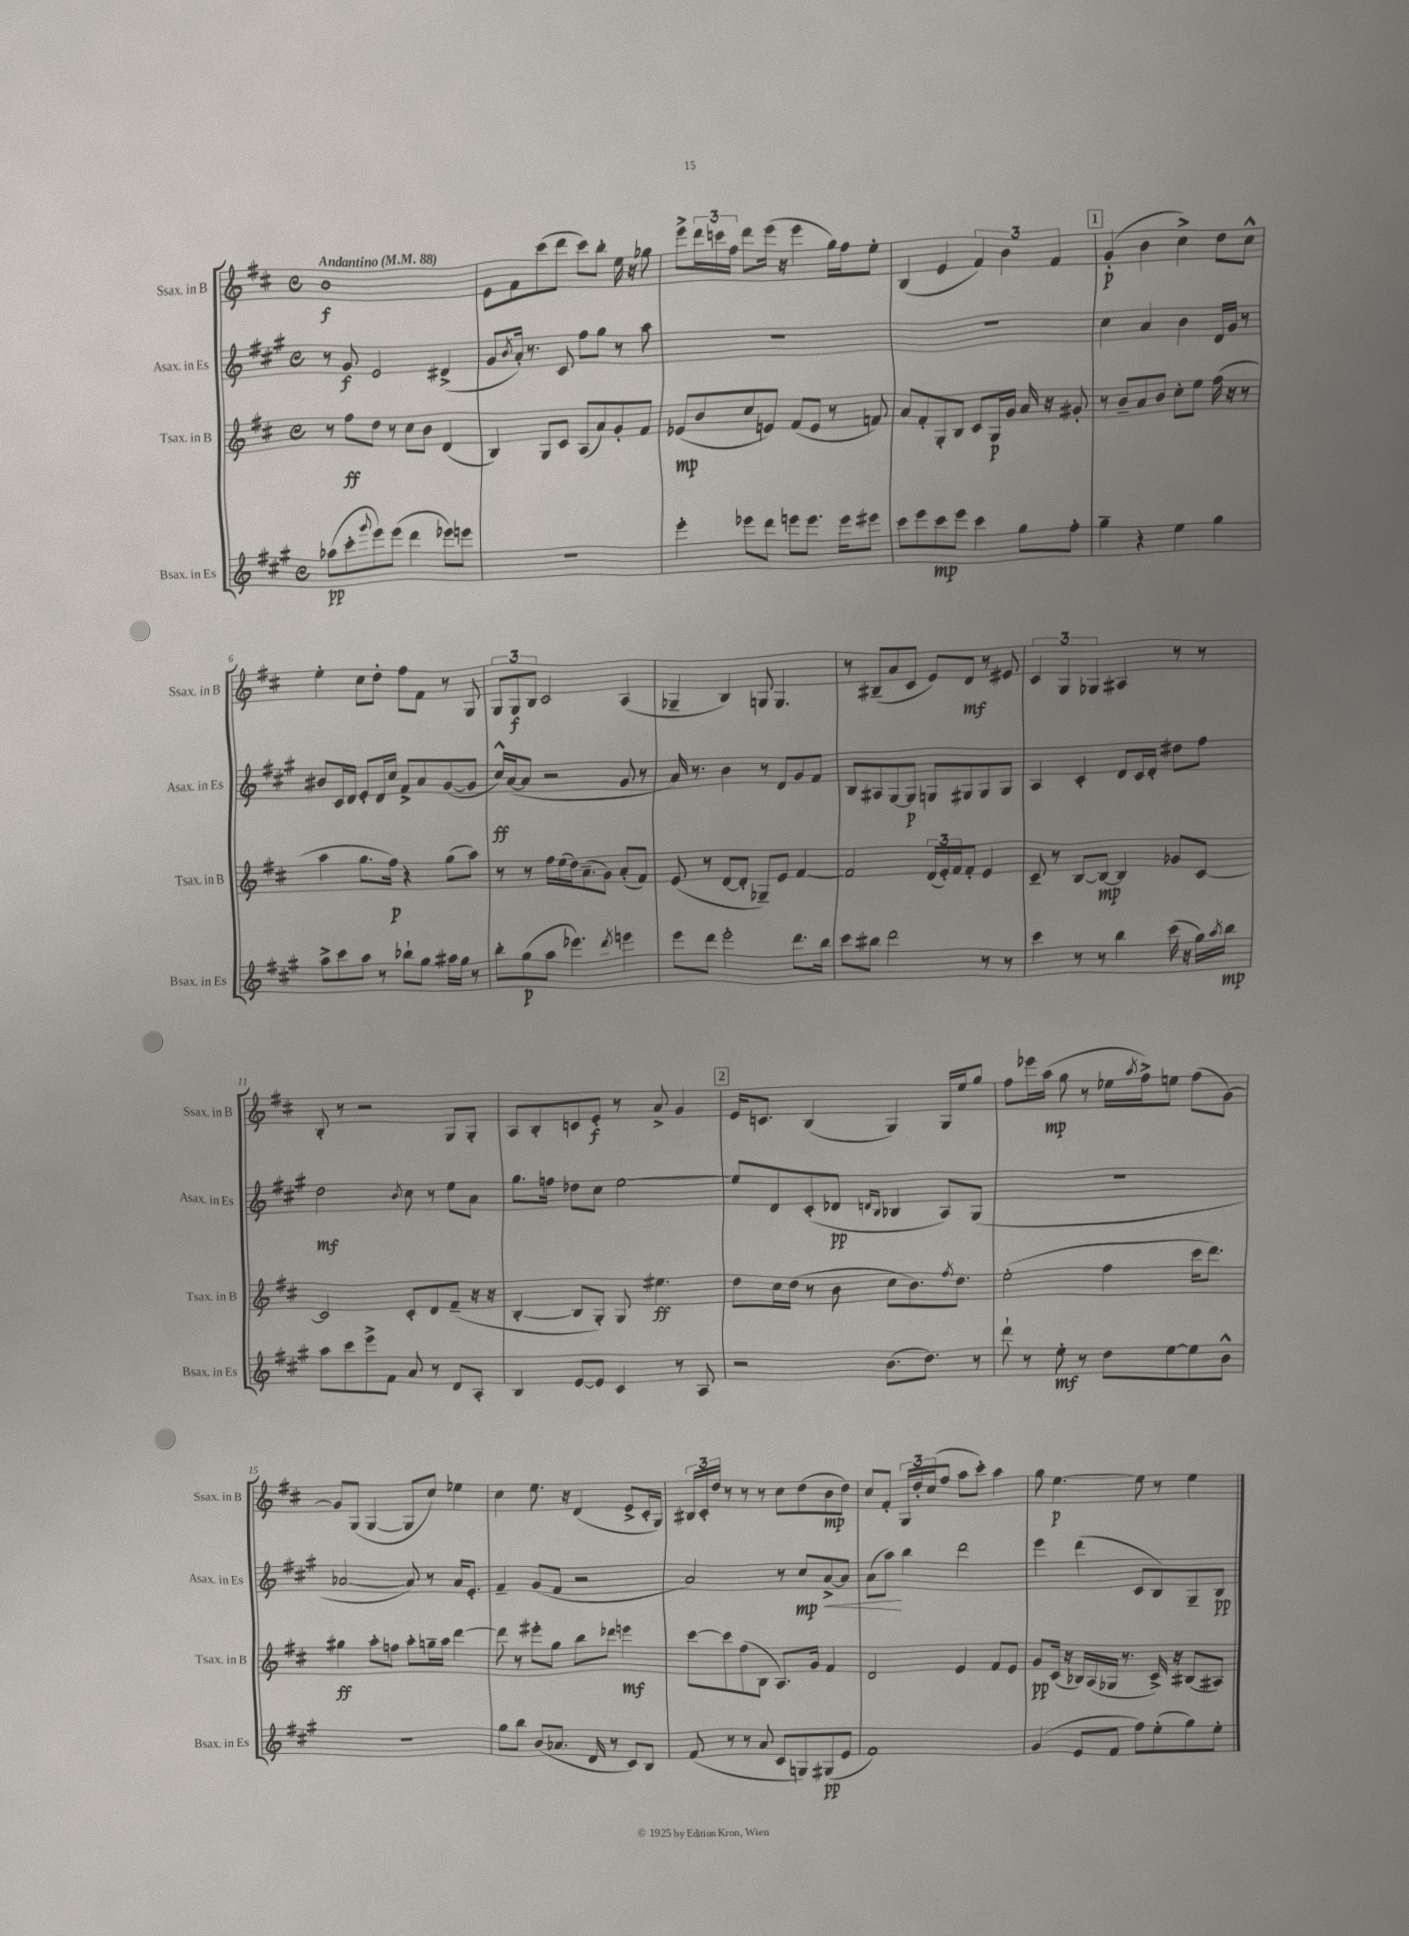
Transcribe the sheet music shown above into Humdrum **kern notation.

**kern	**kern	**kern	**kern
*staff4	*staff3	*staff2	*staff1
*clefG2	*clefG2	*clefG2	*clefG2
*k[f#c#g#]	*k[f#c#]	*k[f#c#g#]	*k[f#c#]
*M4/4	*M4/4	*M4/4	*M4/4
*met(c)	*met(c)	*met(c)	*met(c)
*MM88	*MM88	*MM88	*MM88
(8aa-\L	8r	8r	1b
8ccc#'\	8ff#\L	8g#/	.
8qqggg#/	.	.	.
8eee\)	8dd\J	2e/	.
(8eee\J	8r	.	.
4ddd\	8cc#\L	.	.
.	8b\J	.	.
8eee-\L)	(4d/	(4d#^/	.
8eee\J	.	.	.
=	=	=	=
1r	4B/)	8g#/L	8e\L
.	.	8qb/	.
.	.	16a'/Jk)	8f#\
.	.	8.r	.
.	8G/L	.	(8ccc#\
.	8c#/J	8c#/	8ddd\J
.	(8A/L	8ff#\L	8ccc#\L)
.	8a/)	8gg#\J	8bb'\J
.	8g'/	8r	16ee\
.	.	.	16r
.	8f#/J	8aa\	8gg-\
=	=	=	=
4eee'\	(8e-/L	1r	8eee^\L
.	8b/	.	24ddd\L
.	.	.	24ccc\
.	.	.	24ff#\JJ
8eee-\L	8cc#/	.	8ddd\L
8ddd\J	8e/J)	.	(16eee\Jk
.	.	.	16r
8eee\L	(8f#/L	.	4eee\
8.eee\J	8e/J	.	.
.	8r	.	16gg\LL)
16eee\LK	.	.	16ff#\J
8eee#\J	8f/)	.	8ee'\J
=	=	=	=
8ccc#\L	8a/L	1r	(4B/
8eee\	8f#'/	.	.
8ccc#\	8G'/	.	4e/
8eee\J	8B/J	.	.
4ccc#\	8c#/L	.	6f#/)
.	16G/L	.	.
.	.	.	6b\
.	16g/JJ	.	.
8gg#\L	16a/	.	.
.	16r	.	.
.	.	.	6f#/
8ff#'\J	8g#'/	.	.
=	=	=	=
4gg#~\	8r	4cc#\	(4g'/
.	8b~/L	.	.
4r	8a/	4a/	4b\
.	8b/J	.	.
4ee\	8cc#'\L	4b\	4cc#^\)
.	8ee\J	.	.
4gg#\	(16ff#\	16d/LL	8dd\L
.	16r	16g#/JJ	.
.	8r	8r	8cc#^^\J
=	=	=	=
8aa^\L	4aa\	8b#/L	4ee'\
8ccc#\	.	16c#/L	.
.	.	16d/JJ	.
8aa\J	8.gg\L	8e'/L	8cc#\L
8r	.	16d/L	8dd'\J
.	16ff#\Jk)	16cc#/JJ	.
8bb-`\L	4r	8f#^/L	8ff#\L
8gg#\J	.	8a/	8f#\J
16aa#\LL	(8gg\L	([8g#/	8r
16gg#\JJ	.	.	.
8r	8aa\J)	8g#/]J	8G/
=	=	=	=
8bb'\L	8r	16cc#^^/LL)	12G/L
.	.	([16a/J	.
.	.	.	12G/
(8gg#\	8r	8a/]J	.
.	.	.	12B/J
8aa\J	16ff#\LL	2r	2c#/
.	(16ee\	.	.
4.eee-\)	16dd\J)	.	.
.	(8.a~\	.	.
.	8g\J)	.	.
8qddd/	.	.	.
4eee\	(8a'/L	8g#/	(4A/
.	8f#/J)	8r	.
=	=	=	=
8eee\L	(8e/	16a/)	4G-~/
.	.	8.r	.
8ddd\J	8r	.	.
2eee'\	[8d/L	4b\	4B/)
.	8d'/]J	.	.
.	8G-~/L)	8r	8G/
.	8e/J	8d/L	4.G/
8.ddd\L	[4f#/	8g#/	.
.	.	8f#/J	.
16bb\Jk	.	.	.
=	=	=	=
8ccc#\L	2f#/]	8B/L	8r
8bb#\J	.	8A#/	(8B#~/L
2ddd\	.	[8G#/	8a/
.	.	8G#/]J	8c#/J
.	(24d/LL	8G/L	8e/L)
.	24e'/)	.	.
.	24f#/J	.	.
.	8f#'/J	8G#/	8d/J
8r	4e/	8G#/	8r
8r	.	8G#/J	8e#/
=	=	=	=
4ccc#\	8c#~/	4A/	6c#/
.	8r	.	.
.	.	.	6G/
8r	[8B/L	4c#'/	.
.	.	.	6G-/
8r	8B/_J	.	.
4bb\	4B/]	8d/L	4A#/
.	.	16c#/L	.
.	.	16d'/JJ	.
(16ccc#\	8g-/L	8dd#\L	8r
16r	.	.	.
16gg#\LL)	[8c#/J	8ff#\J	8r
8qaa/	.	.	.
16bb\JJ	.	.	.
=	=	=	=
8aa\L	2c#/]	2dd\	8B'/
8ccc#\	.	.	8r
8eee^\	.	.	2r
8f#\J	.	.	.
.	.	8qb/	.
8a/	8c#'/L	8cc#\	.
8r	8d/	8r	.
8d/L	(8f#~/J	8ee\L	8G/L
8A'/J	16r	8a\J	8G'/J
.	16r	.	.
=	=	=	=
4B/	[4B'/	8.gg#\L	8A/L
.	.	.	8B'/
.	.	16ff\Jk	.
[8e/L	8B/]L	8dd-\L	8c/
8e/]J	8G'/J)	8cc#\J	8e'/J
4c#/	8G/	[2ee\	8r
.	4.ee#\	.	8a^/
8r	.	.	4g/
8A/	.	.	.
=	=	=	=
2r	8dd\L	8ee/]L	16e/LK
.	.	.	8.c/J
.	16cc#\L	8d/	.
.	(16dd\JJ	.	.
.	8r	(8c#'/	(4B/
.	8b\	8d-/J	.
.	.	16qqd/LL	.
.	.	16qqB/JJ	.
(8.b\L	8cc#\L	4B-/	4G/)
.	8.b\)	.	.
8.dd\J)	.	.	.
.	.	8A/L)	16G/LL
.	8qff#/	.	.
.	8.dd\J	.	16ee/J
8r	.	(8G#/J	8gg/J
=	=	=	=
8ddd`\	(2ee'\	1r	8ff#\L
8r	.	.	16eee-\L
.	.	.	(16aa\JJ
8ee'\	.	.	8gg\
8r	.	.	8r
8dd\L	4ff#\	.	16ee-\LL
.	.	.	8qaa/
.	.	.	16ff#^\J)
[8ee\	.	.	8ee\J
8ee\]	16ccc#\LK	.	(8ff#\L
.	8.ddd\J)	.	.
8b^^\J	.	.	[8g\J)
=	=	=	=
1r	4gg#\	[2a-/	8g/]L
.	.	.	(8G/J
.	8aa'\L	.	[4G/
.	8ff\J	.	.
.	8aa'\L	8a-/])	8G/]L
.	16gg~\L	8r	8cc#/J)
.	16aa\JJ	.	.
.	[4ddd\	16a-/LK	4ee-\
.	.	8.e'/J	.
=	=	=	=
8gg#\L	8ddd\]	4f#~/	4cc#\
8bb\J	8r	.	.
(8b/L	8eee#'\L	(8g#/L	8.ee\
8.a-/J	8gg\J	8f#/J	.
.	.	.	16r
.	8bb\L	2r	(4d/
16d/	.	.	.
8r	8ddd-\J	.	.
8c#/L)	4eee\	.	8e^/L
8B/J	.	.	16c#'/L
.	.	.	16G/JJ)
=	=	=	=
(8f#/	[8ccc#\L	2a/)	24B#/LL
.	.	.	24c#'/
.	.	.	24dd/JJ
8r	8ccc#\]	.	8r
8r	(8ff#\	.	8r
8a/	8B\J	.	8r
8c#/L	8.A/L)	8r	8cc#\L
8G/)	.	8cc#/L	(8dd\
.	16g/Jk	.	.
(8G#/	4f#/	[8a^/	8b\
8e/J	.	8a/]J	8dd\J)
=	=	=	=
1f#)	2d/	(8a\L	8cc#/L
.	.	8aa\J)	8f#'/J
.	.	4bb\	24G/LL
.	.	.	24dd'/
.	.	.	(24cc#/J
.	.	.	8ff#/J
.	4e/	2ddd\	8aa\L
.	.	.	8ccc#'\J)
.	8f#/L	.	4aa\
.	8e/J	.	.
=	=	=	=
(4g#/	8g/L	4eee\	8gg\
.	(16c#/Jk	.	[4.ee\
.	16r	.	.
8e/L	16B-/LL)	(4ddd\	.
.	(16A/	.	.
8f#/J	16G-/JJ	.	.
.	8.r	.	.
8ff#\L)	.	8c#/L	8ee\]
(8ee'\	16c#^/)	8B/)	8r
.	16r	.	.
8gg#\)	(8B#/L	8G#~/	4ee\
8ee'\J	8A#/J)	8B/J	.
==	==	==	==
*-	*-	*-	*-
